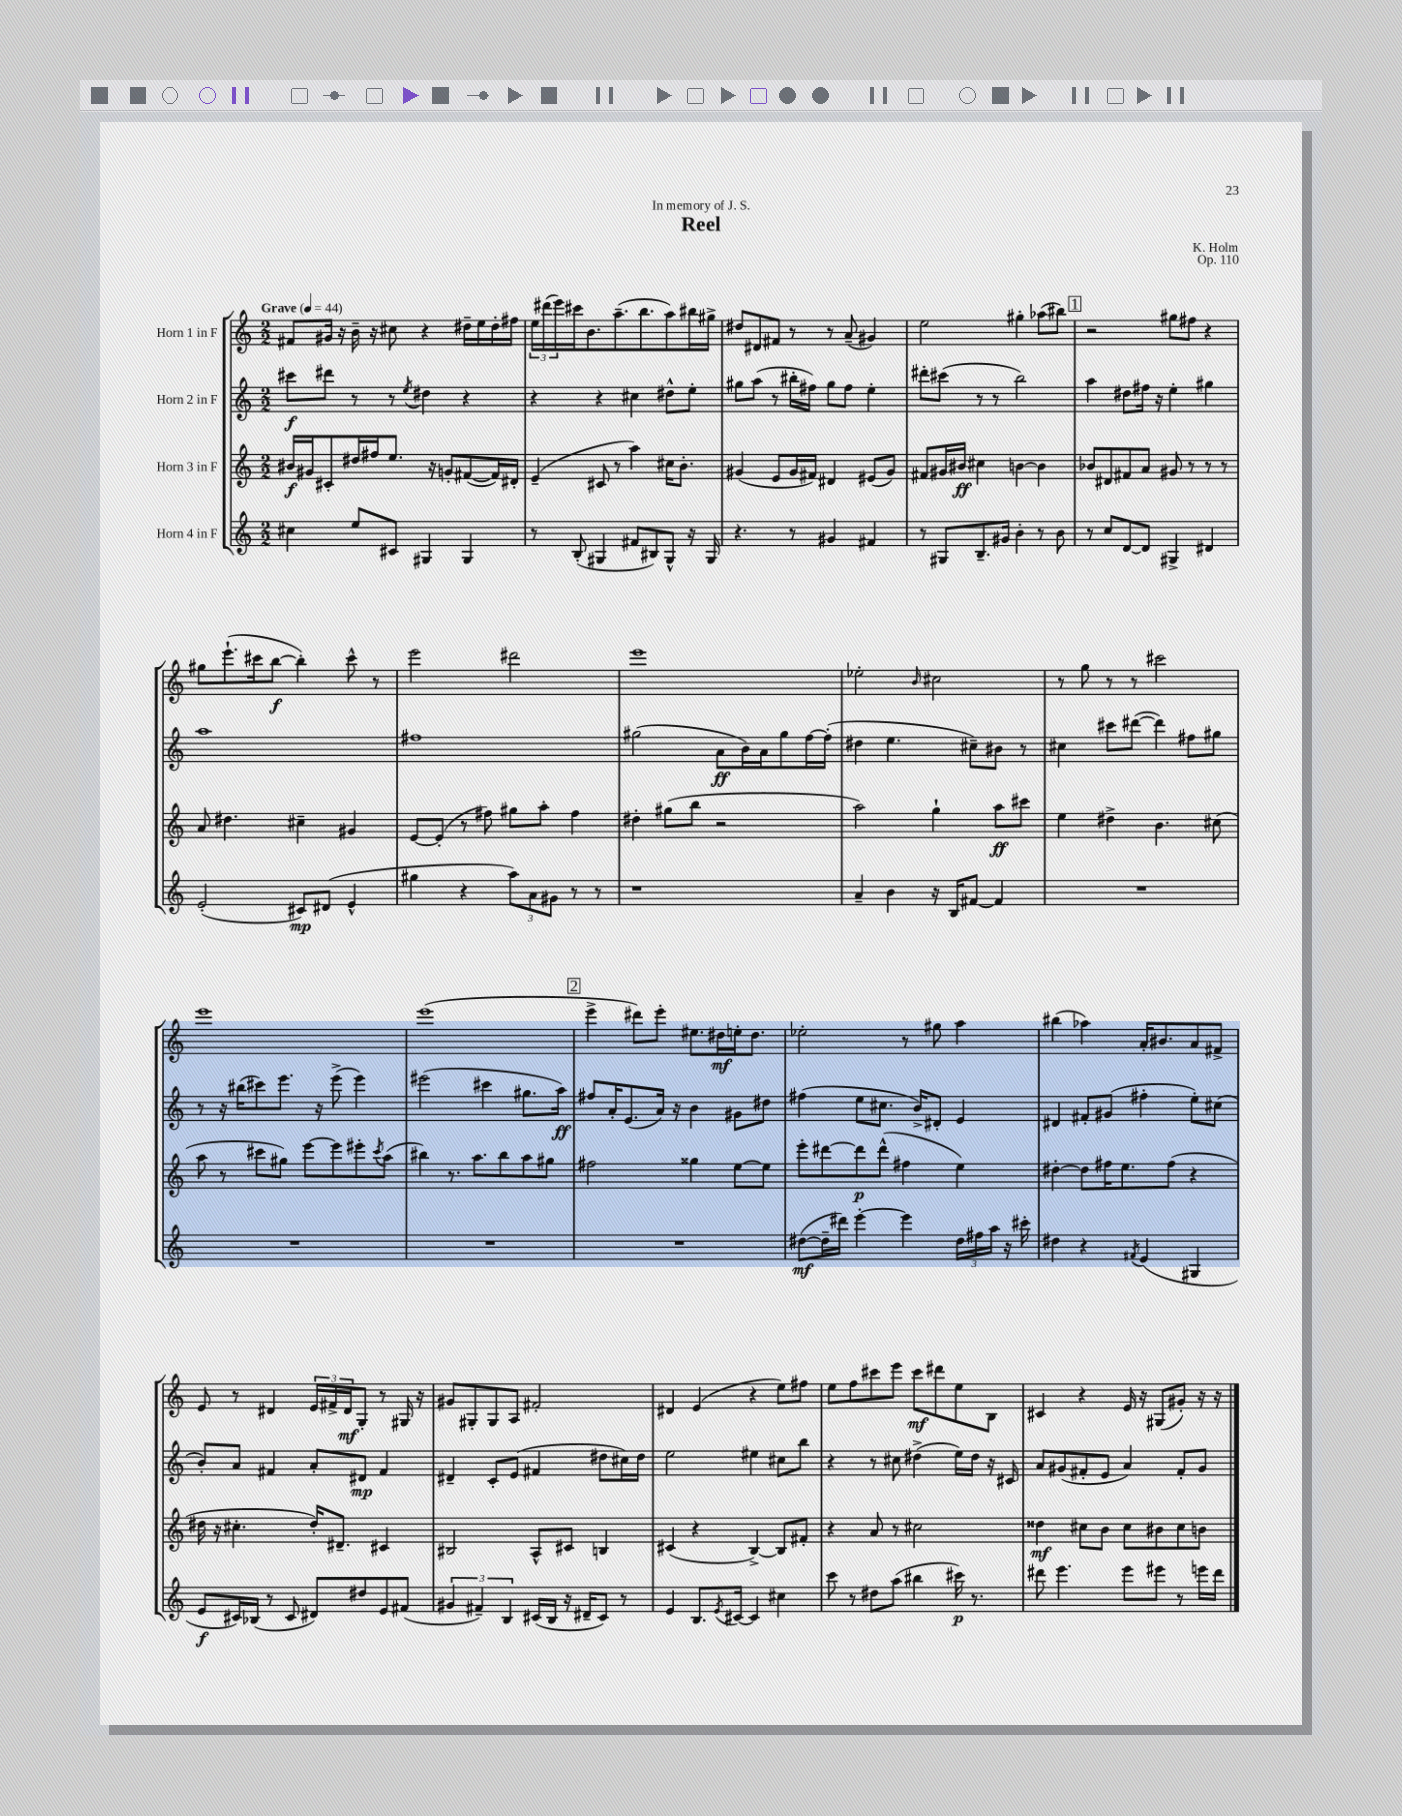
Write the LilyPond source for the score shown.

\header { title = "Reel" composer = "K. Holm" dedication = "In memory of J. S." opus = "Op. 110" }
<<
\new StaffGroup <<
\new Staff = "s0" \with { instrumentName = "Horn 1 in F" } {
    \clef treble \key c \major \numericTimeSignature \time 2/2 \tempo "Grave" 4 = 44
    fis'8 gis'16 r16 b'16-- r16 cis''8 r4 dis''16-- e''16 dis''16-. fis''16 |
    \tuplet 3/2 { e''16 dis'''16( e'''16) } cis'''16 b'8. a''8.--( b''8. a''8) bis''16 gis''16-> |
    dis''8 dis'8 fis'8 r8 r8 a'8--( gis'4) |
    e''2 gis''4-. aes''8( bis''8) |
    \mark \markup { \box "1" } r2 gis''8 fis''8 r4 |
    gis''8 e'''8.-!( cis'''16 b''8~\f b''4-.) cis'''8-^ r8 |
    e'''2 dis'''2 |
    e'''1 |
    ees''2-. \grace { b'16 } cis''2 |
    r8 g''8 r8 r8 cis'''2 |
    e'''1 |
    e'''1( |
    \mark \markup { \box "2" } e'''4-> dis'''8) e'''8-. eis''8. dis''16\mf e''16-. dis''8. |
    ees''2-. r8 gis''8 a''4 |
    bis''4( aes''4) a'16-. bis'8. a'8 fis'8-> |
    e'8 r8 dis'4 \tuplet 3/2 { e'16 fis'16-> dis'16\mf } g8-. r8 gis16 r16 |
    gis'8 gis8-. gis8 a8 fis'2-. |
    dis'4 e'4( r4 e''8) fis''8 |
    e''8 f''8 cis'''8 e'''8 cis'''8\mf dis'''8 e''8 b8 |
    cis'4 r4 e'16 r16 gis8( gis'8-.) r16 r16 \bar "|." |
}
\new Staff = "s1" \with { instrumentName = "Horn 2 in F" } {
    \clef treble \key c \major \numericTimeSignature \time 2/2
    cis'''8\f dis'''8 r8 r8 \acciaccatura { e''8 } dis''4 r4 |
    r4 r4 cis''4 dis''8-^ e''8-. |
    gis''8 a''8( r8 bis''16-. fis''16) gis''8 fis''8 e''4-. |
    dis'''8-. cis'''8( r8 r8 b''2) |
    \mark \markup { \box "1" } a''4 dis''8 fis''16 r16 e''4-. gis''4 |
    a''1 |
    fis''1 |
    gis''2( a'8\ff b'16) a'16 gis''8 f''16~ f''16-.( |
    dis''4 e''4. cis''8--) bis'8 r8 |
    cis''4 cis'''8 dis'''8~( dis'''4) fis''8 gis''8 |
    r8 r16 bis''16( cis'''8) e'''8. r16 e'''8->( e'''4) |
    eis'''2( cis'''4 gis''8. a''16\ff) |
    \mark \markup { \box "2" } fis''8 a'16-. e'8.( a'16) r16 b'4 gis'8 dis''8 |
    fis''4( e''8 cis''8. b'16->) dis'8-. e'4 |
    dis'4 fis'8-. gis'8( fis''4-. e''8-.) cis''8( |
    b'8-.) a'8 fis'4 a'8-. dis'8\mp fis'4 |
    dis'4-- c'8-. e'8( fis'4 dis''8 cis''16) dis''16 |
    e''2 eis''4 cis''8 b''8 |
    r4 r8 cis''8 dis''4->( e''16) dis''16 r16 cis'16 |
    a'8 gis'8( fis'8-. e'8 a'4) fis'8-. gis'8 \bar "|." |
}
\new Staff = "s2" \with { instrumentName = "Horn 3 in F" } {
    \clef treble \key c \major \numericTimeSignature \time 2/2
    bis'16\f gis'16 cis'8-. dis''16 fis''16 e''8. r16 g'8-. fis'8~( fis'16) dis'16-. |
    e'4--( cis'8 r8 a''4) cis''16 b'8.-. |
    gis'4( e'8 gis'16 fis'16) dis'4 eis'8( gis'8) |
    fis'8 gis'16 bis'16\ff cis''4 b'4~ b'4 |
    \mark \markup { \box "1" } bes'8 dis'8 fis'8 a'8 gis'8 r8 r8 r8 |
    a'8 dis''4. cis''4-- gis'4 |
    e'8~ e'8-.( r8 fis''8) gis''8 a''8-. fis''4 |
    dis''4-. gis''8( b''8 r2 |
    a''2) g''4-! a''8\ff cis'''8 |
    e''4 dis''4-> b'4. cis''8( |
    a''8 r8 cis'''8 gis''8) e'''8~ e'''8 eis'''8-. \acciaccatura { cis'''8 } a''8( |
    bis''4) r8. a''8. bis''8 a''8 gis''8 |
    \mark \markup { \box "2" } fis''2 gisis''4 e''8~ e''8 |
    e'''8-. dis'''8~ dis'''8\p dis'''8-^( fis''4 e''4) |
    dis''4~-. dis''8 fis''16 e''8. fis''8( r4 |
    dis''16 r16 cis''4.-. dis''16-.) dis'8.-- cis'4 |
    bis2 a8-^ cis'8 b4 |
    cis'4( r4 b4~->) b8 fis'8-. |
    r4 a'8 r8 cis''2 |
    disis''4\mf cis''8 b'8 cis''8 bis'8 cis''8 b'8 \bar "|." |
}
\new Staff = "s3" \with { instrumentName = "Horn 4 in F" } {
    \clef treble \key c \major \numericTimeSignature \time 2/2
    cis''4 e''8 cis'8 gis4 gis4 |
    r8 b8-.( gis4 fis'8 bis8) gis8-^ r16 gis16 |
    r4. r8 gis'4 fis'4 |
    r8 gis8 b8.-- gis'16 b'4-. r8 b'8 |
    \mark \markup { \box "1" } r8 c''8 d'8~ d'8 gis4-> dis'4 |
    e'2-.( cis'8\mp) dis'8( e'4-^ |
    gis''4 r4 \tuplet 3/2 { a''8) a'8 gis'8 } r8 r8 |
    r1 |
    a'4-- b'4 r16 b16 fis'8~ fis'4 |
    R1 |
    R1 |
    R1 |
    \mark \markup { \box "2" } R1 |
    dis''8~\mf( dis''16-- dis'''16) e'''4~-. e'''4 \tuplet 3/2 { dis''16 fis''16 a''16 } r16 cis'''16-. |
    dis''4 r4 \acciaccatura { fis'8 } e'4( gis4 |
    e'8\f cis'16) bes16( r8 cis'8 dis'8) dis''8 e'8 fis'8( |
    \tuplet 3/2 { gis'4 fis'4--) b4 } cis'16( b16 r16 dis'16-- cis'8) r8 |
    e'4 b8. \acciaccatura { e'8 } cis'16~ cis'4 cis''4 |
    c'''8 r8 dis''8 a''8( bis''4 cis'''16\p) r8. |
    dis'''8 e'''4. e'''8 eis'''8 r8 e'''16 dis'''16 \bar "|." |
}
>>
>>
\layout { \context { \Score \remove "Bar_number_engraver" } }
